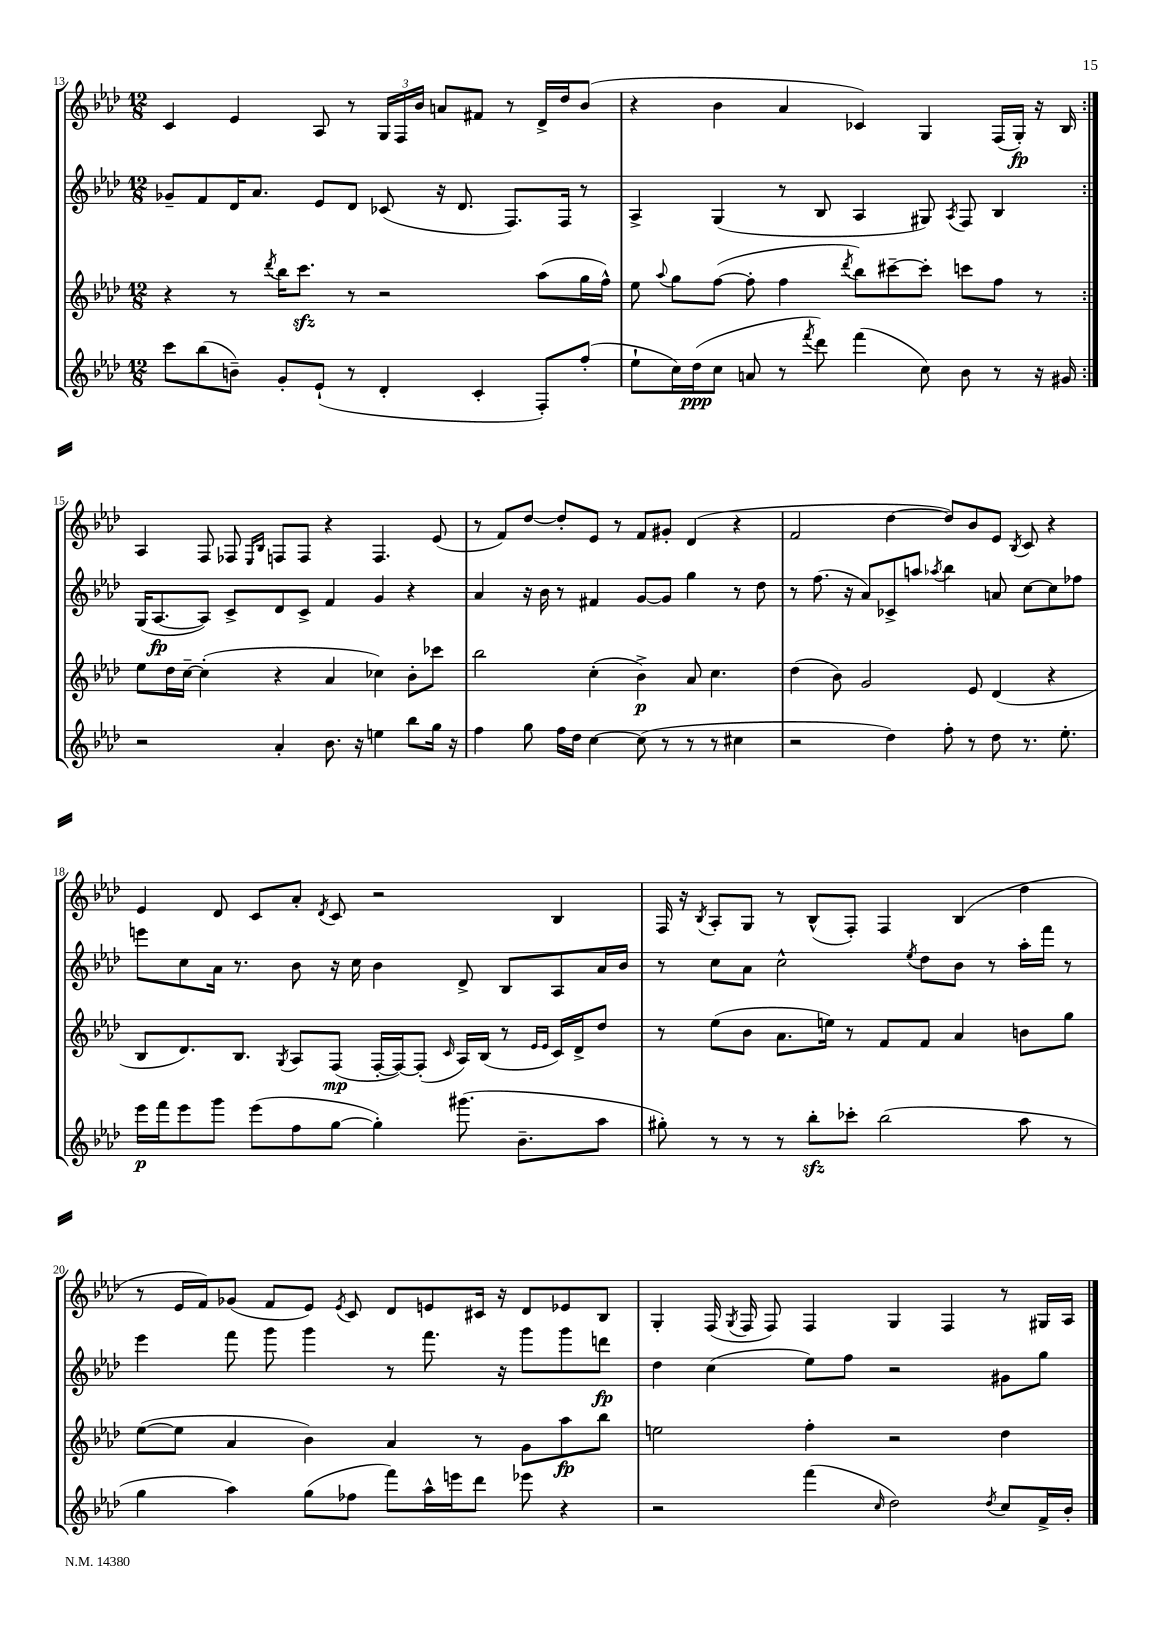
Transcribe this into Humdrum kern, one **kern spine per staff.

**kern	**dynam	**kern	**dynam	**kern	**dynam	**kern	**dynam
*part4	*part4	*part3	*part3	*part2	*part2	*part1	*part1
*staff4	*staff4	*staff3	*staff3	*staff2	*staff2	*staff1	*staff1
*clefG2	*	*clefG2	*	*clefG2	*	*clefG2	*
*k[b-e-a-d-]	*	*k[b-e-a-d-]	*	*k[b-e-a-d-]	*	*k[b-e-a-d-]	*
*M12/8	*	*M12/8	*	*M12/8	*	*M12/8	*
=13	=13	=13	=13	=13	=13	=13	=13
8ccc\L	.	4r	.	8g-X~/L	.	4c/	.
(8bb-\	.	.	.	8f/	.	.	.
8bn~\J)	.	8r	.	16d-/K	.	4e-/	.
.	.	.	.	8.a-/J	.	.	.
.	.	8qddd-/	.	.	.	.	.
8g'/L	.	16bb-\KL	.	.	.	.	.
.	.	8.ccczz\J	.	.	.	.	.
(8e-`/J	.	.	.	8e-/L	.	8A-/	.
8r	.	8r	.	8d-/J	.	8r	.
4d-'/	.	2r	.	(8c-X/	.	24G/LL	.
.	.	.	.	.	.	24F/	.
.	.	.	.	.	.	24b-/JJ	.
.	.	.	.	16r	.	8an/L	.
.	.	.	.	8.d-/	.	.	.
4c'/	.	.	.	.	.	8f#X/J	.
.	.	.	.	8.F/L)	.	8r	.
8F'/L)	.	(8aa-\L	.	.	.	16d-^/LL	.
.	.	.	.	16F/Jk	.	16dd-/J	.
(8ff'/J	.	16gg\L	.	8r	.	(8b-/J	.
.	.	16ff^^\JJ)	.	.	.	.	.
=14	=14	=14	=14	=14	=14	=14	=14
8ee-`\L	.	8ee-\	.	4A-^/	.	4r	.
.	.	8qqaa-/	.	.	.	.	.
16cc\L)	.	8gg\L	.	.	.	.	.
(16dd-\J	ppp	.	.	.	.	.	.
8cc\J	.	([8ff\J	.	(4G/	.	4b-\	.
8an/	.	8ff'\]	.	.	.	.	.
8r	.	4ff\	.	8r	.	4a-/	.
8qfff/	.	.	.	.	.	.	.
8ddd-\)	.	.	.	8B-/	.	.	.
.	.	8qddd-/	.	.	.	.	.
(4fff\	.	8bb-\L)	.	4A-/	.	4c-X/)	.
.	.	[8ccc#X~\	.	.	.	.	.
8cc\)	.	8ccc#'\J]	.	8G#X/)	.	4G/	.
.	.	.	.	8qA-/	.	.	.
8b-\	.	8cccn\L	.	8F/	.	.	.
8r	.	8ff\J	.	4B-/	.	(16F/LL	.
.	.	.	.	.	.	16G'/JJ)	fp
16r	.	8r	.	.	.	16r	.
16g#X/	.	.	.	.	.	16B-/	.
!!LO:LB:g=z
=15:|!	=15:|!	=15:|!	=15:|!	=15:|!	=15:|!	=15:|!	=15:|!
2r	.	8ee-\L	.	(16G/KL	.	4A-/	.
.	.	.	.	[8.A-/	fp	.	.
.	.	16dd-\L	.	.	.	.	.
.	.	[16cc~\JJ	.	.	.	.	.
.	.	(4cc'\]	.	8A-/J])	.	8F/	.
.	.	.	.	8c^/L	.	8F-X/	.
.	.	.	.	.	.	16qqE-/LL	.
.	.	.	.	.	.	16qqB-/JJ	.
4a-'/	.	4r	.	8d-/	.	8Fn/L	.
.	.	.	.	8c^/J	.	8F/J	.
8.b-\	.	4a-/	.	4f/	.	4r	.
16r	.	.	.	.	.	.	.
4een\	.	4cc-X\)	.	4g/	.	4.F/	.
8bb-\L	.	8b-'\L	.	4r	.	.	.
16gg\Jk	.	8ccc-X\J	.	.	.	(8e-/	.
16r	.	.	.	.	.	.	.
=16	=16	=16	=16	=16	=16	=16	=16
4ff\	.	2bb-\	.	4a-/	.	8r	.
.	.	.	.	.	.	8f/L)	.
8gg\	.	.	.	16r	.	[8dd-/J	.
.	.	.	.	16b-\	.	.	.
16ff\LL	.	.	.	8r	.	8dd-'/L]	.
16dd-\JJ	.	.	.	.	.	.	.
[4cc\	.	(4cc'\	.	4f#X/	.	8e-/J	.
.	.	.	.	.	.	8r	.
(8cc\]	.	4b-^\)	p	[8g/L	.	8f/L	.
8r	.	.	.	8g/J]	.	8g#X'/J	.
8r	.	8a-/	.	4gg\	.	(4d-/	.
8r	.	4.cc\	.	.	.	.	.
4cc#X\	.	.	.	8r	.	4r	.
.	.	.	.	8dd-\	.	.	.
=17	=17	=17	=17	=17	=17	=17	=17
2r	.	(4dd-\	.	8r	.	2f/	.
.	.	.	.	(8.ff\	.	.	.
.	.	8b-\)	.	.	.	.	.
.	.	.	.	16r	.	.	.
.	.	2g/	.	8a-/L)	.	.	.
4dd-\)	.	.	.	8c-X^/	.	[4dd-\	.
.	.	.	.	8aan/J	.	.	.
.	.	.	.	8qaa-X/	.	.	.
8ff'\	.	.	.	4bb-\	.	8dd-/L])	.
8r	.	8e-/	.	.	.	8b-/	.
8dd-\	.	(4d-/	.	8an/	.	8e-/J	.
.	.	.	.	.	.	8qB-/	.
8.r	.	.	.	[8cc\L	.	8c/	.
.	.	4r	.	8cc\]	.	4r	.
8.ee-'\	.	.	.	.	.	.	.
.	.	.	.	8ff-X\J	.	.	.
!!LO:LB:g=z
=18	=18	=18	=18	=18	=18	=18	=18
16eee-\LL	p	8B-/L	.	8eeen\L	.	4e-/	.
16fff\J	.	.	.	.	.	.	.
8eee-\	.	8.d-/)	.	8cc\	.	.	.
8ggg\J	.	.	.	16a-\Jk	.	8d-/	.
.	.	8.B-/J	.	8.r	.	.	.
(8eee-\L	.	.	.	.	.	8c/L	.
.	.	8qG/	.	.	.	.	.
8ff\	.	8A-/L	.	8b-\	.	8a-'/J	.
.	.	.	.	.	.	8qd-/	.
[8gg\J	.	(8F/J	mp	16r	.	8c/	.
.	.	.	.	16cc\	.	.	.
4gg'\])	.	[16F'/LL	.	4b-\	.	2r	.
.	.	16F/J_)	.	.	.	.	.
.	.	(8F'/J]	.	.	.	.	.
.	.	16qqc/	.	.	.	.	.
(8.ggg#X\	.	16A-/LL)	.	8d-^/	.	.	.
.	.	(16B-/JJ	.	.	.	.	.
.	.	8r	.	8B-/L	.	.	.
8.b-~\L	.	.	.	.	.	.	.
.	.	16qqe-/LL	.	.	.	.	.
.	.	16qqe-/JJ	.	.	.	.	.
.	.	16c/LL)	.	8A-/	.	4B-/	.
.	.	16d-^/J	.	.	.	.	.
8aa-\J	.	8dd-/J	.	16a-/L	.	.	.
.	.	.	.	16b-/JJ	.	.	.
=19	=19	=19	=19	=19	=19	=19	=19
8gg#X'\)	.	8r	.	8r	.	16F/	.
.	.	.	.	.	.	16r	.
.	.	.	.	.	.	8qB-/	.
8r	.	(8ee-\L	.	8cc\L	.	8A-'/L	.
8r	.	8b-\J	.	8a-\J	.	8G/J	.
8r	.	8.a-\L	.	2cc^^\	.	8r	.
8bb-zz'\L	.	.	.	.	.	(8B-^^/L	.
.	.	16een\Jk)	.	.	.	.	.
8ccc-X'\J	.	8r	.	.	.	8F'/J)	.
(2bb-\	.	8f/L	.	.	.	4F/	.
.	.	.	.	8qee-/	.	.	.
.	.	8f/J	.	8dd-\L	.	.	.
.	.	4a-/	.	8b-\J	.	(4B-/	.
.	.	.	.	8r	.	.	.
8aa-\	.	8bn\L	.	16aa-'\LL	.	4dd-\	.
.	.	.	.	16fff\JJ	.	.	.
8r	.	8gg\J	.	8r	.	.	.
!!LO:LB:g=z
=20	=20	=20	=20	=20	=20	=20	=20
4gg\	.	([8ee-\L	.	4eee-\	.	8r	.
.	.	8ee-\J]	.	.	.	16e-/LL	.
.	.	.	.	.	.	16f/J)	.
4aa-\)	.	4a-/	.	8fff\	.	(8g-X/J	.
.	.	.	.	8ggg\	.	8f/L	.
(8gg\L	.	4b-\)	.	4ggg\	.	8e-/J)	.
.	.	.	.	.	.	8qe-/	.
8ff-X\J	.	.	.	.	.	8c/	.
8fff\L)	.	4a-/	.	8r	.	8d-/L	.
16aa-^^\L	.	.	.	8.fff\	.	8en/	.
16eeen\J	.	.	.	.	.	.	.
8ddd-\J	.	8r	.	.	.	16c#X/Jk	.
.	.	.	.	16r	.	16r	.
8eee-X\	.	8g\L	.	8ggg\L	.	8d-/L	.
4r	.	8aa-\	fp	8ggg\	.	8e-X/	.
.	.	8bb-\J	.	8dddn\J	fp	8B-/J	.
=21	=21	=21	=21	=21	=21	=21	=21
2r	.	2een\	.	4dd-\	.	4G'/	.
.	.	.	.	(4cc\	.	(16F/	.
.	.	.	.	.	.	8qG/	.
.	.	.	.	.	.	16F/	.
.	.	.	.	.	.	8F/)	.
(4fff\	.	4ff'\	.	8ee-\L)	.	4F/	.
.	.	.	.	8ff\J	.	.	.
16qqcc/	.	.	.	.	.	.	.
2dd-\)	.	2r	.	2r	.	4G/	.
.	.	.	.	.	.	4F/	.
8qdd-/	.	.	.	.	.	.	.
8cc/L	.	4dd-\	.	8g#X\L	.	8r	.
16f^/L	.	.	.	8gg\J	.	16G#X/LL	.
16b-'/JJ	.	.	.	.	.	16A-/JJ	.
==	==	==	==	==	==	==	==
*-	*-	*-	*-	*-	*-	*-	*-
